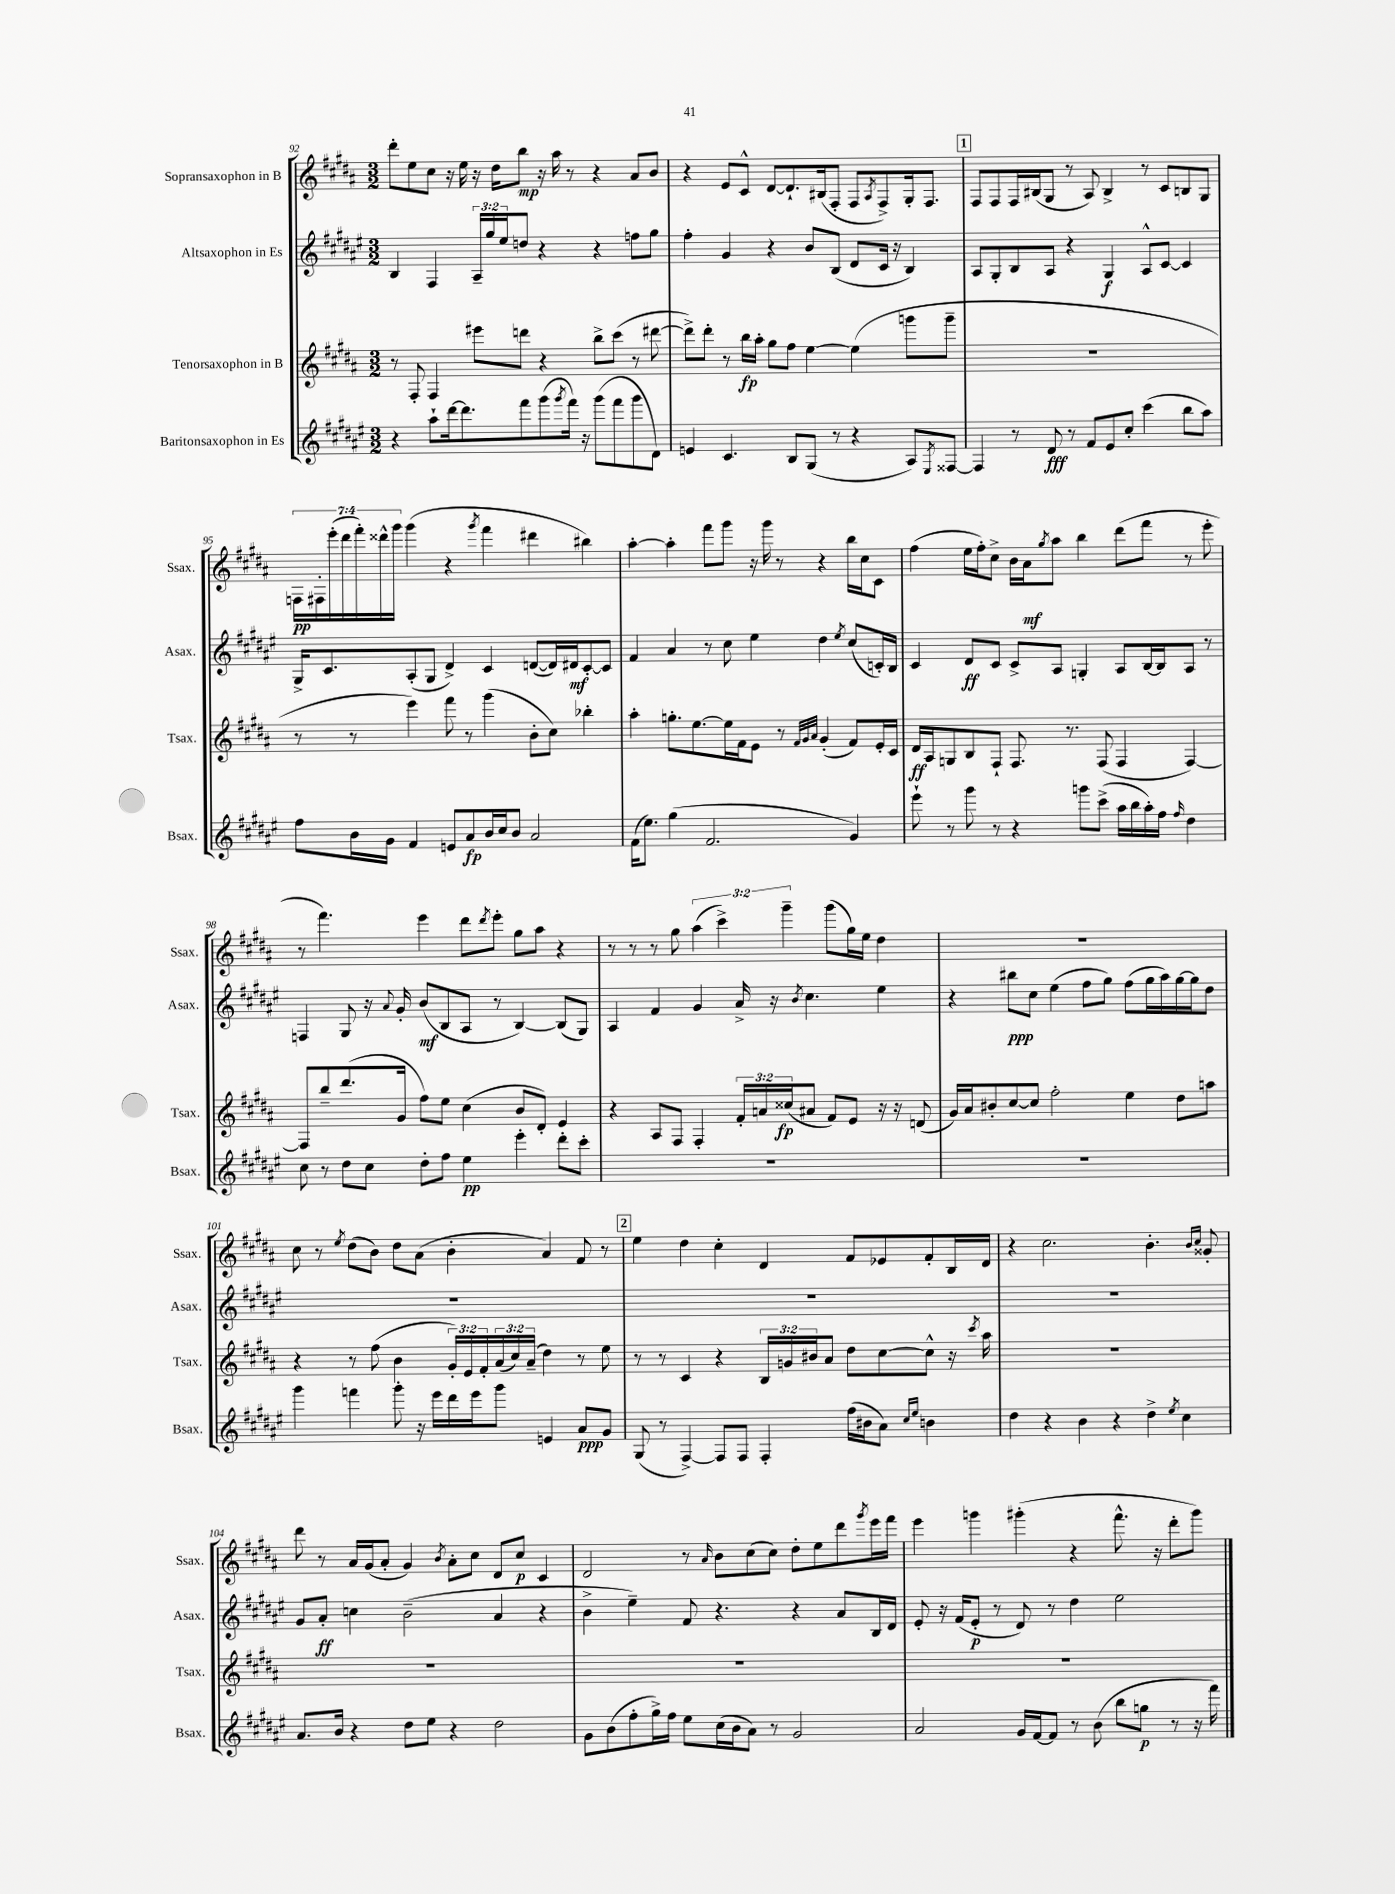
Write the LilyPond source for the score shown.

<<
\new StaffGroup <<
\new Staff = "s0" \with { instrumentName = "Sopransaxophon in B" shortInstrumentName = "Ssax." } {
    \clef treble \key b \major \numericTimeSignature \time 3/2 \override Staff.TupletNumber.text = #tuplet-number::calc-fraction-text
    dis'''8-. e''8 cis''8 r16 e''16 r16 dis''16 b''8\mp r16 ais''16 r8 r4 ais'8 b'8 |
    r4 e'8 cis'8-^ dis'8~ dis'8.-! bis16( fis8-. fis8 \acciaccatura { ais8 } fis8->) gis16-. fis8. |
    \mark \markup { \box "1" } fis8 fis8 fis16 bis16( gis8 r8 ais8) bis4-> r8 cis'8 b8 gis8 |
    \tuplet 7/4 { f16\pp fis16-. e'''16-.( dis'''16 fis'''16-.) disis'''16-^ gis'''16 } gis'''4( r4 \acciaccatura { gis'''8 } fis'''4 dis'''4 bis''4) |
    ais''4~-. ais''4-. fis'''8 gis'''8 r16 gis'''16 r8 r4 b''16 cis''16 cis'8 |
    fis''4( e''16 fis''16-.) cis''8-> b'16 ais'16\mf \acciaccatura { gis''8 } ais''8 b''4 dis'''8( fis'''8 r8 e'''8-. |
    r8 fis'''4.) e'''4 dis'''8 \acciaccatura { dis'''8 } e'''8-. gis''8 ais''8 r4 |
    r8 r8 r8 gis''8 \tuplet 3/2 { ais''4( cis'''4->) gis'''4-- } gis'''8( gis''16) e''16 dis''4 |
    R1. |
    cis''8 r8 \acciaccatura { e''8 } dis''8( b'8) dis''8 ais'8( b'4-. ais'4) fis'8 r8 |
    \mark \markup { \box "2" } e''4 dis''4 cis''4-. dis'4 fis'8 ees'8 fis'8-. b16 dis'16 |
    r4 cis''2. b'4.-. \grace { b'16 cis''16 } gisis'8-. |
    dis'''8 r8 ais'16 gis'16( ais'8-. gis'4) \acciaccatura { b'8 } ais'8-. cis''8 dis'8 cis''8\p cis'4 |
    dis'2 r8 \grace { ais'16 } b'8 cis''8( cis''8) dis''8-. e''8 dis'''8 \acciaccatura { gis'''8 } e'''16 fis'''16 |
    e'''4 g'''4 gis'''4-.( r4 fis'''8.-^ r16 dis'''8-. gis'''8) \bar "|." |
}
\new Staff = "s1" \with { instrumentName = "Altsaxophon in Es" shortInstrumentName = "Asax." } {
    \clef treble \key fis \major \numericTimeSignature \time 3/2 \override Staff.TupletNumber.text = #tuplet-number::calc-fraction-text
    b4 fis4 \tuplet 3/2 { ais16-- gis''16 eis''16 } d''8 r4 r4 f''8 gis''8 |
    fis''4-. gis'4 r4 b'8 b8( dis'8 cis'16 r16 b4) |
    \mark \markup { \box "1" } ais8 gis8-. b8 ais8 r4 gis4\f ais8-^ cis'8~ cis'4 |
    gis16-> cis'8. ais8-.( gis8 dis'4->) cis'4 d'8~( d'16) dis'16\mf cis'8~-. cis'8 |
    fis'4 ais'4 r8 cis''8 eis''4 dis''4 \acciaccatura { eis''8 } cis''8( c'16-.) b16 |
    cis'4 dis'8\ff cis'8 cis'8-> ais8 g4-. ais8 b16~ b16 ais8 r8 |
    f4 gis8 r16 \appoggiatura { ais'8 } gis'16-. b'8\mf( b8 ais8 r8 b4~) b8( gis8) |
    ais4 fis'4 gis'4 ais'16-> r16 \acciaccatura { b'8 } cis''4. eis''4 |
    r4 bis''8\ppp cis''8 eis''4( fis''8 gis''8) fis''8( gis''16 ais''16) gis''16~ gis''16 dis''8 |
    R1. |
    \mark \markup { \box "2" } R1. |
    R1. |
    gis'8 ais'8-.\ff c''4 b'2--( ais'4 r4 |
    b'4-> eis''4--) fis'8 r4. r4 ais'8 b16 dis'16 |
    eis'8-. r16 fis'16( eis'8-.\p r8 dis'8) r8 dis''4 eis''2 \bar "|." |
}
\new Staff = "s2" \with { instrumentName = "Tenorsaxophon in B" shortInstrumentName = "Tsax." } {
    \clef treble \key b \major \numericTimeSignature \time 3/2 \override Staff.TupletNumber.text = #tuplet-number::calc-fraction-text
    r8 fis8-. fis4 eis'''8 d'''8 r4 b''8-> cis'''8( r8 dis'''8~ |
    dis'''8->) dis'''8-. r8 b''16\fp ais''16-. gis''8 fis''8 e''4~ e''4( g'''8 g'''8-- |
    \mark \markup { \box "1" } R1. |
    r8 r8 e'''4) fis'''8 r8 gis'''4( b'8-. cis''8) bes''4-. |
    ais''4-. g''8.-. e''8.~ e''16 fis'16 e'8 r8 \grace { fis'32 gis'32 ais'32 } gis'4-.( fis'8) e'16-. cis'16 |
    dis'16\ff ais16 g8 b8 fis8-! fis8. r8. fis8( fis4 fis4~) |
    fis8 b''8-- dis'''8.( gis'16 fis''8) e''8 cis''4( b'8 dis'8-.) e'4 |
    r4 ais8 fis8 fis4-. \tuplet 3/2 { fis'16-. a'16 cisis''16\fp( } ais'8 fis'8) e'8 r16 r16 d'8( |
    gis'16) ais'16 bis'8-. cis''8~ cis''8 fis''2-. e''4 dis''8 a''8 |
    r4 r8 fis''8( b'4 \tuplet 3/2 { gis'16-.) e'16 fis'16-. } \tuplet 3/2 { ais'16( cis''16) ais'16--( } dis''4) r8 e''8 |
    \mark \markup { \box "2" } r8 r8 cis'4 r4 \tuplet 3/2 { b16 g'16 bis'16 } ais'8 dis''8 cis''8~ cis''8-^ r16 \acciaccatura { cis'''8 } ais''16 |
    R1. |
    R1. |
    R1. |
    R1. \bar "|." |
}
\new Staff = "s3" \with { instrumentName = "Baritonsaxophon in Es" shortInstrumentName = "Bsax." } {
    \clef treble \key fis \major \numericTimeSignature \time 3/2
    r4 ais''8-! dis'''16~ dis'''8. fis'''8 gis'''8( \acciaccatura { gis'''8 } fis'''16) r16 gis'''8( fis'''8 gis'''8 dis'8) |
    e'4 cis'4. b8 gis8( r8 r4 ais8) \acciaccatura { eis8 } fisis8~ |
    \mark \markup { \box "1" } fisis4 r8 dis'8\fff r8 fis'8 eis'8 cis''8-. cis'''4( b''8 ais''8) |
    fis''8 b'16 gis'16 fis'4 e'8 ais'8\fp b'16 cis''16 b'8 ais'2 |
    fis'16( eis''8.) gis''4( fis'2. gis'4) |
    eis'''8-! r8 gis'''8 r8 r4 g'''8 cis'''8->( ais''16 b''16 ais''16-.) fis''16 \grace { fis''16 } dis''4 |
    cis''8 r8 dis''8 cis''8 dis''8-. fis''8 eis''4\pp eis'''4-. dis'''8-. cis'''8-. |
    R1. |
    R1. |
    gis'''4 f'''4 gis'''8-. r16 eis'''16 dis'''16 eis'''16 gis'''8 e'4 ais'8\ppp gis'8 |
    \mark \markup { \box "2" } gis8( r8 fis4~->) fis8 fis8 fis4-. fis''16( bis'16 ais'8) \grace { cis''16 eis''16 } b'4 |
    dis''4 r4 b'4 r4 dis''4-> \acciaccatura { eis''8 } cis''4 |
    ais'8. b'16 r4 dis''8 eis''8 r4 dis''2 |
    gis'8 b'8( fis''8-. gis''16->) fis''16 eis''8 cis''16( b'16 ais'8) r8 gis'2 |
    ais'2 gis'16 fis'16~ fis'8 r8 b'8( b''8 g''8\p r8 r16 fis'''16) \bar "|." |
}
>>
>>
\layout { \context { \Score currentBarNumber = #92 } }
